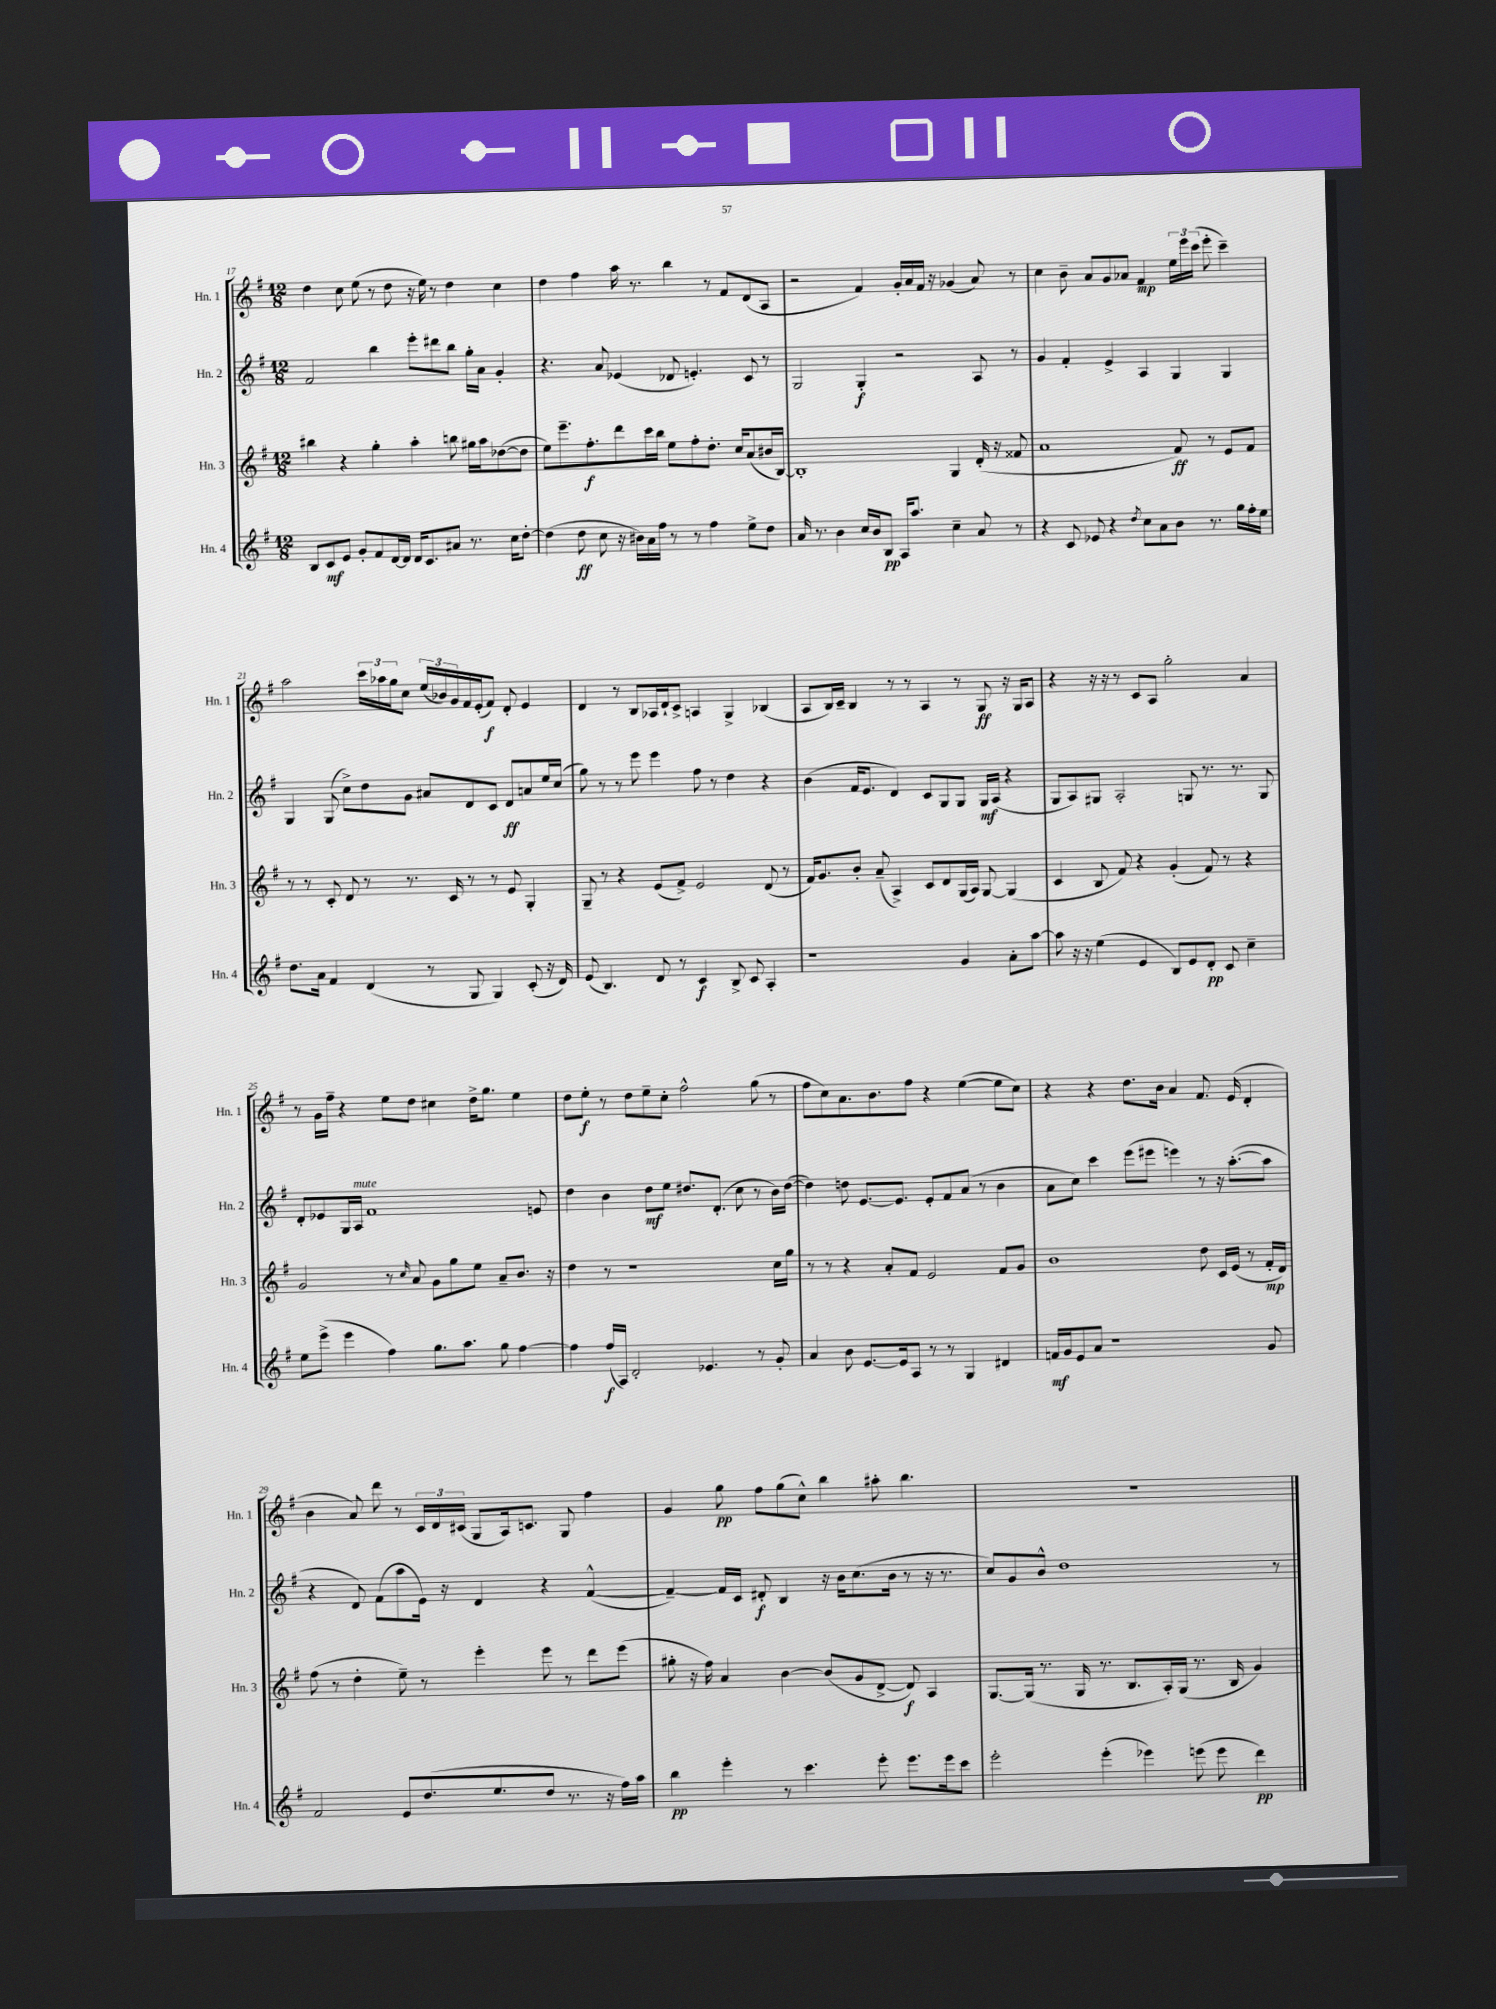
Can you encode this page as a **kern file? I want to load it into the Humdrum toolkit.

**kern	**kern	**kern	**kern
*staff4	*staff3	*staff2	*staff1
*clefG2	*clefG2	*clefG2	*clefG2
*k[f#]	*k[f#]	*k[f#]	*k[f#]
*M12/8	*M12/8	*M12/8	*M12/8
8B/L	4bb#\	2f#/	4dd\
8c/	.	.	.
8e/J	4r	.	8cc\
8g'/L	.	.	(8ee\
8f#/	4gg'\	4bb\	8r
[16d/L	.	.	8dd\
16d/]JJ	.	.	.
16d/LK	4aa'\	8eee'\L	16r
8.c/	.	.	16ee\)
.	.	8ddd#\	8r
8a#/J	8bb\	8bb\J	4dd\
8.r	16gg#\LL	16gg'\LL	.
.	16aa\J	16a\JJ	.
.	([8dd-\	4g'/	4cc\
16cc\LK	.	.	.
[8dd'\J	8dd-\]J	.	.
=	=	=	=
(4dd\]	8ee\L)	4.r	4dd\
.	8.eee~\	.	.
8dd\	.	.	4ff#\
.	8.ff#'\	.	.
8cc\	.	8a/	.
16r	8ddd\	(4e-/	16aa\
16b#\LL)	.	.	8.r
16a\	16ccc\L	.	.
16ff#\JJ	16bb\JJ	.	.
8r	8ee\L	8d-/	4bb\
8r	8ff#'\	4.e'/)	.
4ff#\	8.dd'\J	.	8r
.	.	.	8f#/L
.	16cc/LK	.	.
8ee^\L	(8a/	8c/	(8d/
8dd\J	16b#/L	8r	8A/J
.	[16B/JJ)	.	.
=	=	=	=
16a/	1B']	2G/	2r
8.r	.	.	.
4b\	.	.	.
16cc/LL	.	4G'/	4f#/)
16b/J	.	.	.
8B/J	.	.	.
16A/LK	.	2r	16g'/LL
8.aa/J	.	.	16a/
.	.	.	16f#/JJ
.	.	.	16r
4cc~\	4G/	.	(4g-/
8a/	(16d'/	8A/	8a/)
.	16r	.	.
8r	8f##/	8r	8r
=	=	=	=
4r	1a	4g/	4cc\
8c/	.	4f#'/	8b~\
8e-/	.	.	8a/L
4r	.	4e^/	8g/
.	.	.	8a-/J
8qdd/	.	.	.
8cc\L	.	4A/	4f#/
8a\	.	.	.
8b\J	8f#/)	4G/	24ee\LL
.	.	.	24eee\
.	.	.	(24ccc\JJ
8.r	8r	.	8eee'\
.	8e/L	4G/	4ccc~\)
16gg\LL	.	.	.
16ff#'\	8f#/J	.	.
16ee\JJ	.	.	.
=	=	=	=
8.dd\L	8r	4G/	2aa\
.	8r	.	.
16a\Jk	.	.	.
4f#/	8c'/	(8G/	.
.	8d/	8cc^\L)	.
(4d/	8r	8dd\	24ccc\LL
.	.	.	24aa-\
.	.	.	24gg\J
.	8.r	8g\J	8cc\J
8r	.	8a#/L	(24ee/LL
.	.	.	24b-/)
.	16c/	.	.
.	.	.	24g/
8G/	8r	8d/	16f#/
.	.	.	(16e'/J
4G/)	8r	8c/J	8f#/J)
.	8e/	8d/L	8d'/
(8c'/	4G'/	8a/	4e/
16r	.	16ee/L	.
16d/)	.	(16cc/JJ	.
=	=	=	=
(8e/	8G~/	8gg\)	4d/
4.B/)	8r	8r	.
.	4r	8r	8r
.	.	8eee\	8B/L
8d/	(8e/L	4eee\	16A-/L
.	.	.	16d`/J
8r	8f#^/J)	.	8c^/J
4c/	2e/	8ff#\	4A/
.	.	8r	.
8B^/	.	4dd\	4G^/
8c/	.	.	.
4A'/	(8d/	4r	(4B-/
.	8r	.	.
=	=	=	=
1r	16f#/LK)	(4b\	8A/L
.	8.g/	.	.
.	.	.	16B/L)
.	.	.	16c~/JJ
.	8b'/J	16f#/LK	4B/
.	.	8.e/J	.
.	(8a~/	.	.
.	4A^/)	4d/)	8r
.	.	.	8r
.	8c/L	8c/L	4A/
.	8d/	8G/	.
4g/	(16G/L	8G/J	8r
.	16A/JJ)	.	.
.	[8G/	16G/LL	8G/
.	.	(16A/JJ	.
8a'\L	(4G/]	4r	16r
.	.	.	16G/LK
[8aa\J	.	.	8A/J
=	=	=	=
8aa\]	4c/	8G/L	4r
16r	.	8A/)	.
16r	.	.	.
(4ee\	8B/	8G#/J	16r
.	.	.	16r
.	8f#/)	2A'/	8r
4e/	4r	.	8c/L
.	.	.	8A/J
8B/L)	(4g'/	.	2gg'\
8e/	.	8G/	.
8d'/J	8f#/)	8.r	.
8c/	8r	.	.
.	.	8.r	.
4cc~\	4r	.	4a/
.	.	8G/	.
=	=	=	=
8ee\L	2g/	8d'/L	8r
(8eee^\J	.	8e-/	16g\LL
.	.	.	16ff#~\JJ
4eee\	.	16G/L	4r
.	.	16A/JJ	.
.	.	1f#	.
4ff#\)	8r	.	8ee\L
.	16qqcc/	.	.
.	8a/	.	8dd\J
8.gg\L	8g\L	.	4cc#\
.	8gg\	.	.
8.aa\J	.	.	.
.	8ee\J	.	16dd^\LK
.	.	.	8.gg\J
8gg\	8a~/L	.	.
[4ff#\	8.b/J	.	4ee\
.	.	8e/	.
.	16r	.	.
=	=	=	=
4ff#\]	4dd\	4dd\	8dd\L
.	.	.	8ee'\J
(16ff#/LL	8r	4b\	8r
16A/JJ)	.	.	.
2d'/	1r	.	8dd\L
.	.	8dd\L	8ee~\
.	.	8ee\J	8cc'\J
.	.	8.dd#/L	2ff#^^\
4.e-/	.	.	.
.	.	(8.d'/J	.
.	.	8cc\	.
8r	.	8r	(8gg\
8g'/	16cc\LL	16b\LL)	8r
.	16gg\JJ	([16dd#\JJ	.
=	=	=	=
4a/	8r	4dd#\])	8ff#\L
.	8r	.	8cc\)
8b\	4r	8dd\	8.a\
[8.e/L	.	[8.e/L	.
.	.	.	8.b\
.	8a'/L	.	.
16e/]k	.	8.e/]J	.
8A/J	8f#/J	.	8ff#\J
8r	2e/	8e'/L	4r
8r	.	8f#/	.
4G/	.	(8a/J	([4ee\
.	.	8r	.
4d#/	8f#/L	4b\	8ee\]L
.	8g/J	.	8cc\J)
=	=	=	=
16f/LL	1b	8a\L	4r
16g/J	.	.	.
8e/	.	8cc\J)	.
8a/J	.	4ccc\	4r
1r	.	.	.
.	.	(8eee\L	8.dd\L
.	.	8eee#\J	.
.	.	.	16b\Jk
.	.	4eee\)	4a/
.	8dd\	8r	8.f#/
.	16c/LL	16r	.
.	(16e/JJ	([8.aa'\L	(16e/
.	8r	.	4d'/
8g/	16f#'/LL	8aa\]J	.
.	16d/JJ)	.	.
=	=	=	=
2f#/	(8ff#\	4r	4b\
.	8r	.	.
.	4dd'\	8d/)	8a/)
.	.	(8f#\L	8ddd\
8e/L	8ee~\)	8aa\	8r
(8.dd/	8r	16e\Jk)	24c/LL
.	.	.	24d/
.	.	16r	.
.	.	.	(24c#/JJ
.	4eee'\	4d/	8G/L
8.ee/	.	.	.
.	.	.	16A/k)
.	.	.	8.c/J
8dd/J	8eee\	4r	.
8.r	8r	.	8G/
.	8ddd\L	([4f#^^/	4ff#\
16r	.	.	.
16ff#\LL)	(8eee\J	.	.
16aa\JJ	.	.	.
=	=	=	=
4bb\	8gg#'\	4f#~/_)	4g/
.	16r	.	.
.	16ff#\)	.	.
4eee'\	4a/	16f#/]LL	8gg\
.	.	16c/JJ	.
.	.	8d#'/	8ff#\L
8r	[4b\	4B/	(8gg\
4.ccc\	.	.	8cc^^\J)
.	(8b/]L	16r	4bb\
.	.	16b\LK	.
.	8g/	(8.cc\	.
8eee'\	[8d^/J	.	8aa#'\
.	.	16b\Jk	.
8.eee\L	8d/])	8r	4.bb\
.	4A/	16r	.
16eee\k	.	8.r	.
8ccc\J	.	.	.
=	=	=	=
2eee'\	[8.G/L	8cc/L)	1.r
.	.	8g/	.
.	(16G/]Jk	.	.
.	8.r	8b^^/J	.
.	.	1dd	.
.	16G/	.	.
(4eee'\	8.r	.	.
.	8.B/L	.	.
4eee-\)	.	.	.
.	16A'/L)	.	.
.	(16G/JJ	.	.
(8eee\	8.r	.	.
8eee\	.	.	.
.	16B/	.	.
4ddd\)	4g/)	.	.
.	.	8r	.
==	==	==	==
*-	*-	*-	*-
